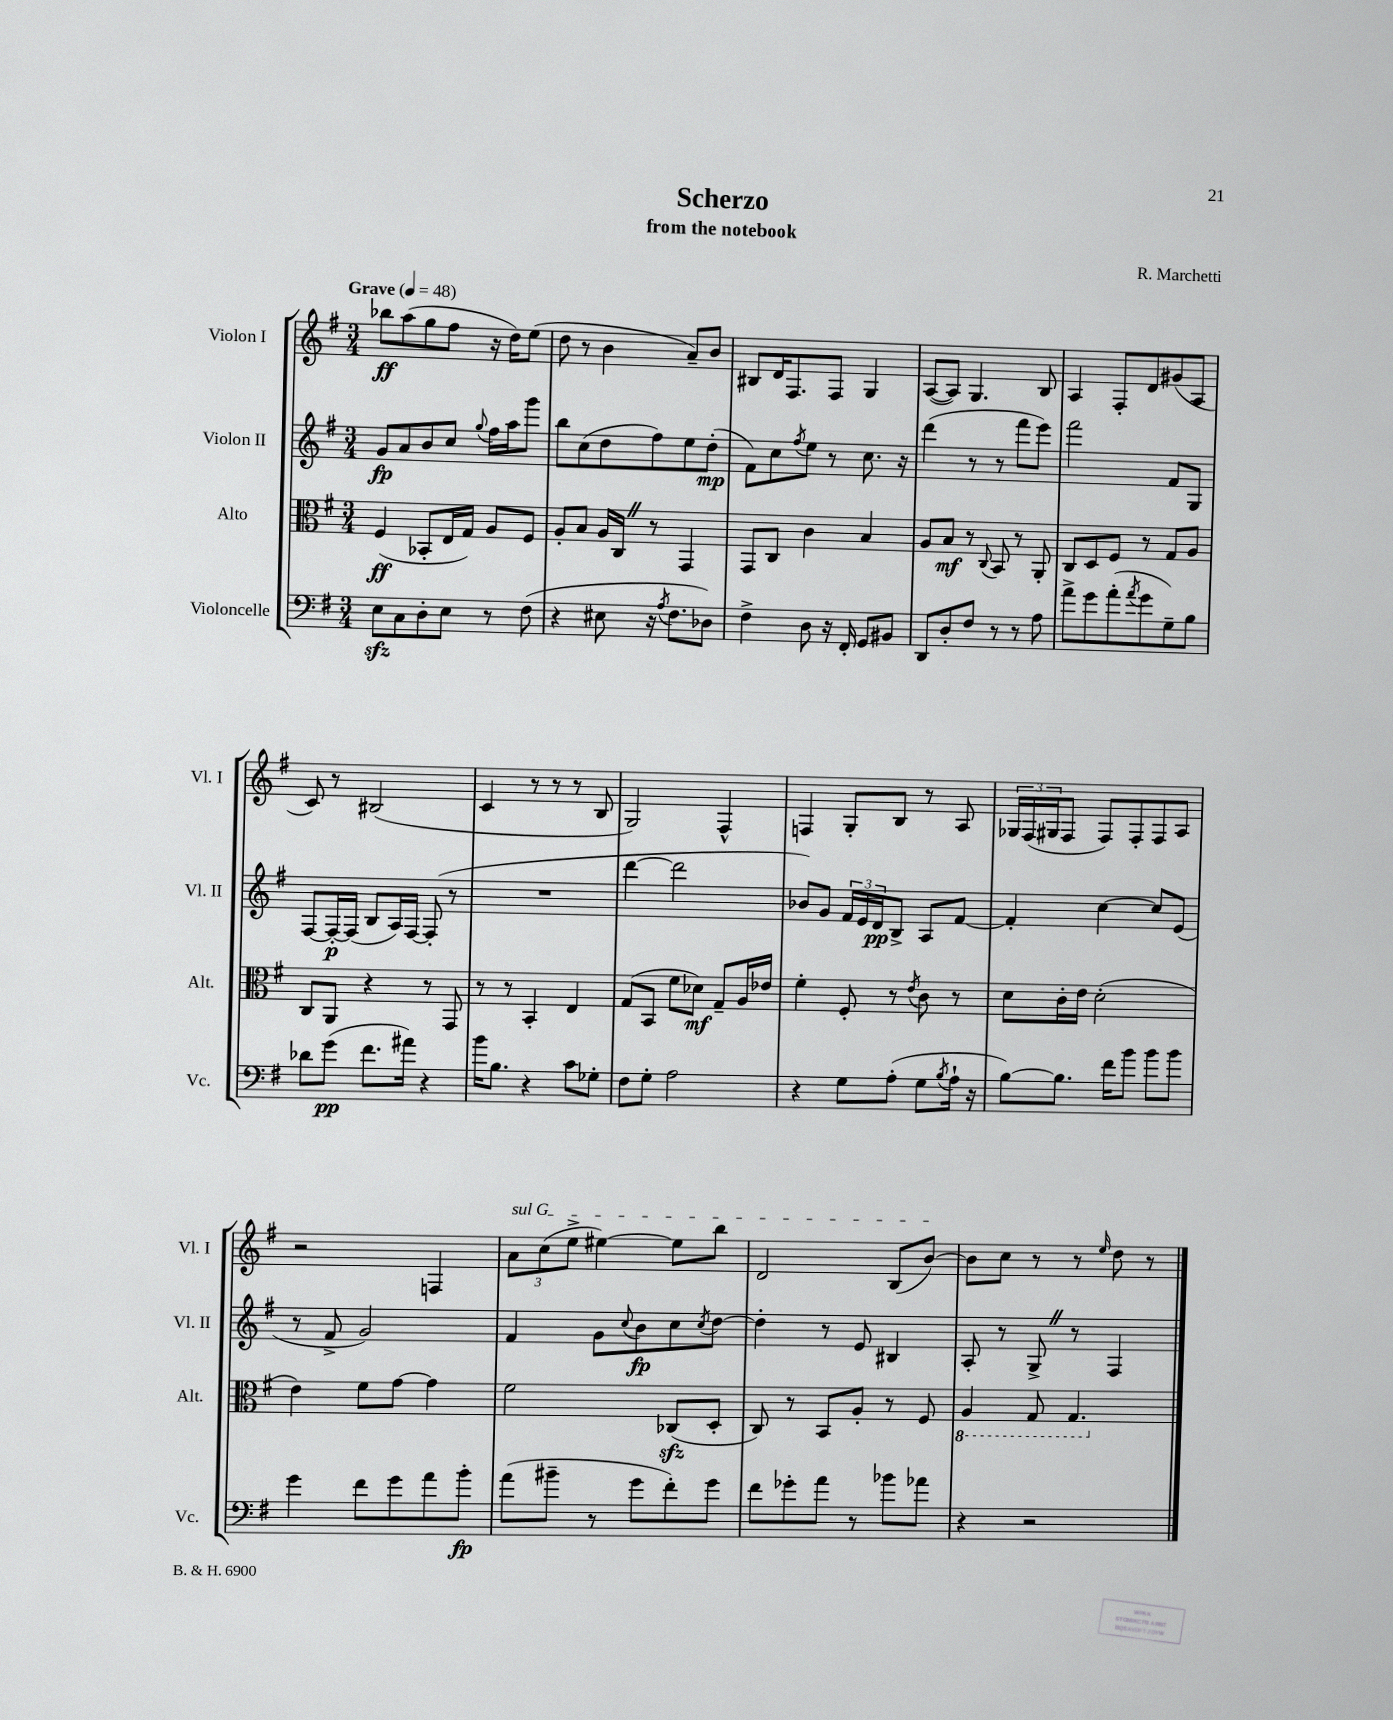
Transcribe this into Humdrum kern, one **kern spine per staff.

**kern	**kern	**kern	**kern
*staff4	*staff3	*staff2	*staff1
*clefF4	*clefC3	*clefG2	*clefG2
*k[f#]	*k[f#]	*k[f#]	*k[f#]
*M3/4	*M3/4	*M3/4	*M3/4
*MM48	*MM48	*MM48	*MM48
8E	(4F#	8g	8bb-
8C	.	8a	(8aa
8D'	8BB-'	8b	8gg
8E	16E	8cc	8ff#
.	16G)	.	.
.	.	8qqgg	.
8r	8A	16ff#	16r
.	.	16aa	16dd)
(8F#	8F#	8ggg	(8ee
=	=	=	=
4r	8A'	8bb	8dd
.	8B	(8cc	8r
8E#	16A	8dd	4b
.	16C	.	.
16r	8r	8ff#)	.
8qA	.	.	.
8.F#	.	.	.
.	4GG	8ee	8a~)
8D-)	.	(8dd'	8b
=	=	=	=
4F#^	8GG	8f#)	8B#
.	8C	8cc	16d
.	.	.	8.F#
.	.	8qff#	.
8D	4c	8ee	.
16r	.	8r	8F#
16FF#'	.	.	.
8GG	4B	8.cc	4G
8BB#	.	.	.
.	.	16r	.
=	=	=	=
8DD	8A	(4ddd	([8A
8D'	8B	.	8A])
8F#	8r	8r	4.G
.	8qqC	.	.
8r	8BB	8r	.
8r	8r	8fff#	.
8A	8AA'	8eee)	8B
=	=	=	=
8a^	8C	2fff#	4A
8g	8D	.	.
(8a'	8F#	.	8F#'
8qa	.	.	.
8g	8r	.	8d
8G~)	8G	8f#	(8g#
8B	8A	8G	8A
=	=	=	=
8d-	8C	[8F#	8c)
(8g	8AA	16F#'_	8r
.	.	(16F#]	.
8.f#	4r	8B	(2B#
.	.	16A)	.
16a#)	.	[16F#	.
4r	8r	(8F#']	.
.	8GG	8r	.
=	=	=	=
16b	8r	2.r	4c
8.B	.	.	.
.	8r	.	.
4r	4BB'	.	8r
.	.	.	8r
8c	4E	.	8r
8G-'	.	.	8B
=	=	=	=
8F#	(8G	[4ddd	2G)
8G'	8BB	.	.
2A	8f#	2ddd]	.
.	8d-)	.	.
.	8G~	.	4F#^^
.	16A	.	.
.	16e-	.	.
=	=	=	=
4r	4f#'	8b-)	4F
.	.	8g	.
8G	8F#'	24f#	8G'
.	.	24e	.
.	.	24d	.
(8A'	8r	8B^	8B
.	8qe	.	.
8G	8c	8A	8r
8qB	.	.	.
16A`	8r	[8f#	8A
16r	.	.	.
=	=	=	=
[8B)	8d	4f#']	24G-
.	.	.	(24F#
.	.	.	24G#
8.B]	16c'	.	8F#
.	16e	.	.
.	(2d'	[4cc	8F#)
16f#	.	.	.
8b	.	.	8F#'
8b	.	8cc]	8F#
8b	.	(8e	8A
=	=	=	=
4g	4e)	8r	2r
.	.	8f#^	.
8f#	8f#	2g)	.
8g	[8g	.	.
8a	4g]	.	4F
8b'	.	.	.
=	=	=	=
(8a	2f#	4f#	12a
.	.	.	(12cc
8b#~	.	.	.
.	.	.	12ee^
8r	.	8g	[4ee#)
.	.	8qqcc	.
8g	.	8b	.
8f#')	(8C-	8cc	8ee#]
.	.	8qcc	.
8g	8D'	[8dd	8bb
=	=	=	=
8f#	8C)	4dd']	2d
8g-'	8r	.	.
8a	8BB	8r	.
8r	8A'	8e	.
8b-	8r	4B#	(8B
8a-	8F#	.	[8b)
=	=	=	=
4r	4AA	8A'	8b]
.	.	8r	8cc
2r	8GG	8G^	8r
.	4.GG	8r	8r
.	.	.	16qqee
.	.	4F#	8dd
.	.	.	8r
==	==	==	==
*-	*-	*-	*-
